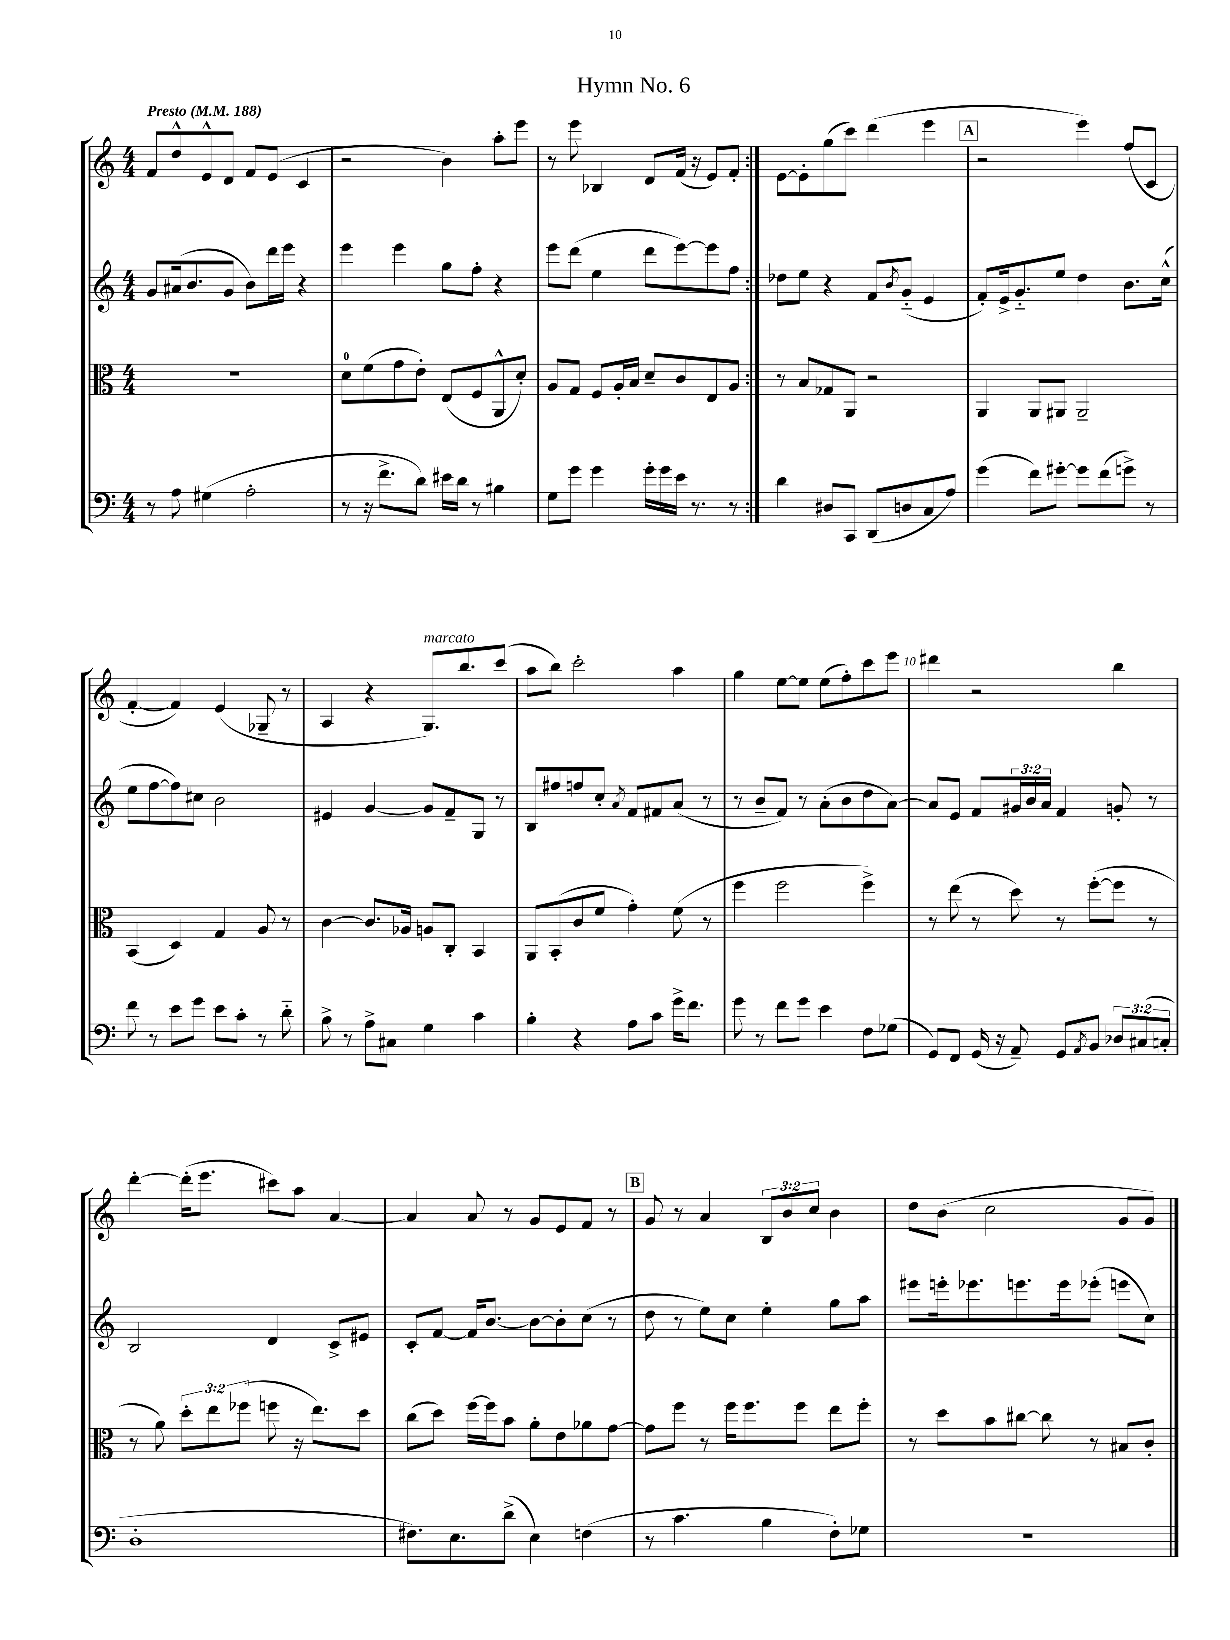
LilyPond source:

\header { title = "Hymn No. 6" }
<<
\new StaffGroup <<
\new Staff = "s0" {
    \clef treble \key c \major \numericTimeSignature \time 4/4 \override Staff.TupletNumber.text = #tuplet-number::calc-fraction-text \tempo "Presto" 4 = 188
    \repeat volta 2 { f'8 d''8-^ e'8-^ d'8 f'8 e'8( c'4 |
    r2 b'4) a''8-. e'''8 |
    r8 e'''8 bes4 d'8 f'16( r16 e'8) f'8-. | }
    e'8~ e'8-. g''8( c'''8) d'''4( e'''4 |
    \mark \markup { \box "A" } r2 e'''4) f''8( c'8 |
    f'4~-. f'4) e'4( ges8-- r8 |
    a4 r4 g8.^\markup { \italic "marcato" }) b''8. c'''8( |
    a''8 b''8) c'''2-. a''4 |
    g''4 e''8~ e''8 e''8( f''8-.) c'''8 e'''8 |
    dis'''4 r2 b''4 |
    d'''4~-. d'''16-.( e'''8. cis'''8) a''8 a'4~ |
    a'4 a'8 r8 g'8 e'8 f'8 r8 |
    \mark \markup { \box "B" } g'8 r8 a'4 \tuplet 3/2 { b8 b'8 c''8 } b'4 |
    d''8 b'8( c''2 g'8 g'8) \bar "|." |
}
\new Staff = "s1" {
    \clef treble \key c \major \numericTimeSignature \time 4/4 \override Staff.TupletNumber.text = #tuplet-number::calc-fraction-text
    \repeat volta 2 { g'8 ais'16( b'8. g'8 b'8) d'''16 e'''16 r4 |
    e'''4 e'''4 g''8 f''8-. r4 |
    e'''8 d'''8( e''4 d'''8 e'''8~) e'''8 f''8 | }
    des''8 e''8 r4 f'8 \acciaccatura { b'8 } g'8-_( e'4 |
    \mark \markup { \box "A" } f'8-.) e'16-> g'8.-_ e''8 d''4 b'8. c''16-^( |
    e''8 f''8~ f''8) cis''8 b'2 |
    eis'4 g'4~ g'8 f'8-- g8 r8 |
    b8 fis''8 f''8 c''8-. \acciaccatura { a'8 } f'8 fis'8 a'8( r8 |
    r8 b'8-- f'8) r8 a'8-.( b'8 d''8 a'8~) |
    a'8 e'8 f'8 \tuplet 3/2 { gis'16 b'16 a'16 } f'4 g'8-. r8 |
    b2 d'4 c'8-> eis'8 |
    c'8-. f'8~ f'16 b'8.~ b'8~ b'8-. c''8( r8 |
    \mark \markup { \box "B" } d''8 r8 e''8) c''8 e''4-. g''8 a''8 |
    eis'''8 e'''16-. ees'''8. e'''8. e'''16 ees'''8-.( e'''8 c''8) \bar "|." |
}
\new Staff = "s2" {
    \clef alto \key c \major \numericTimeSignature \time 4/4 \override Staff.TupletNumber.text = #tuplet-number::calc-fraction-text
    \repeat volta 2 { R1 |
    d'8-0 f'8( g'8 e'8-.) e8( f8 a,8-^ d'8-.) |
    a8 g8 f8 a16-. b16 d'8-- c'8 e8 a8 | }
    r8 b8 ges8 a,8 r2 |
    \mark \markup { \box "A" } a,4 a,8 ais,8 ais,2-- |
    b,4( d4) g4 a8 r8 |
    c'4~ c'8. aes16 a8 c8-. b,4 |
    a,8 b,8-.( c'8 f'8 g'4-.) f'8( r8 |
    f''4 f''2 f''4->) |
    r8 e''8( r8 d''8) r8 f''8~-.( f''8 r8 |
    r8 a'8) \tuplet 3/2 { d''8-. e''8 fes''8( } f''8 r16 e''8.) d''8 |
    c''8( d''8) f''16~ f''16 b'8 a'8-. e'8 aes'8 g'8~ |
    \mark \markup { \box "B" } g'8 f''8 r8 f''16 f''8. f''8 e''8 f''8-. |
    r8 d''8 b'8 cis''8~ cis''8 r8 bis8 c'8-. \bar "|." |
}
\new Staff = "s3" {
    \clef bass \key c \major \numericTimeSignature \time 4/4 \override Staff.TupletNumber.text = #tuplet-number::calc-fraction-text
    \repeat volta 2 { r8 a8 gis4( a2-. |
    r8 r16 f'8.-> d'8) eis'16 d'16 r8 bis4 |
    g8 g'8 g'4 g'16-. g'16 e'16 r8. r8 | }
    d'4 dis8 c,8 d,8( d8 c8 a8) |
    \mark \markup { \box "A" } g'4( f'8) gis'8~-. gis'8 f'8( g'8->) r8 |
    f'8 r8 e'8 g'8 e'8 c'8-. r8 d'8-_ |
    b8-> r8 a8-> cis8 g4 c'4 |
    b4-. r4 a8 c'8 g'16-> f'8. |
    g'8 r8 f'8 g'8 e'4 f8 ges8( |
    g,8) f,8 g,16( r16 a,8--) g,8 \acciaccatura { a,8 } b,8 \tuplet 3/2 { des8 cis8( c8-. } |
    d1-. |
    fis8.) e8. d'8->( e4) f4( |
    \mark \markup { \box "B" } r8 c'4. b4 f8-.) ges8 |
    R1 \bar "|." |
}
>>
>>
\layout { \context { \Score \override BarNumber.break-visibility = ##(#f #t #t) barNumberVisibility = #(every-nth-bar-number-visible 5) } }
